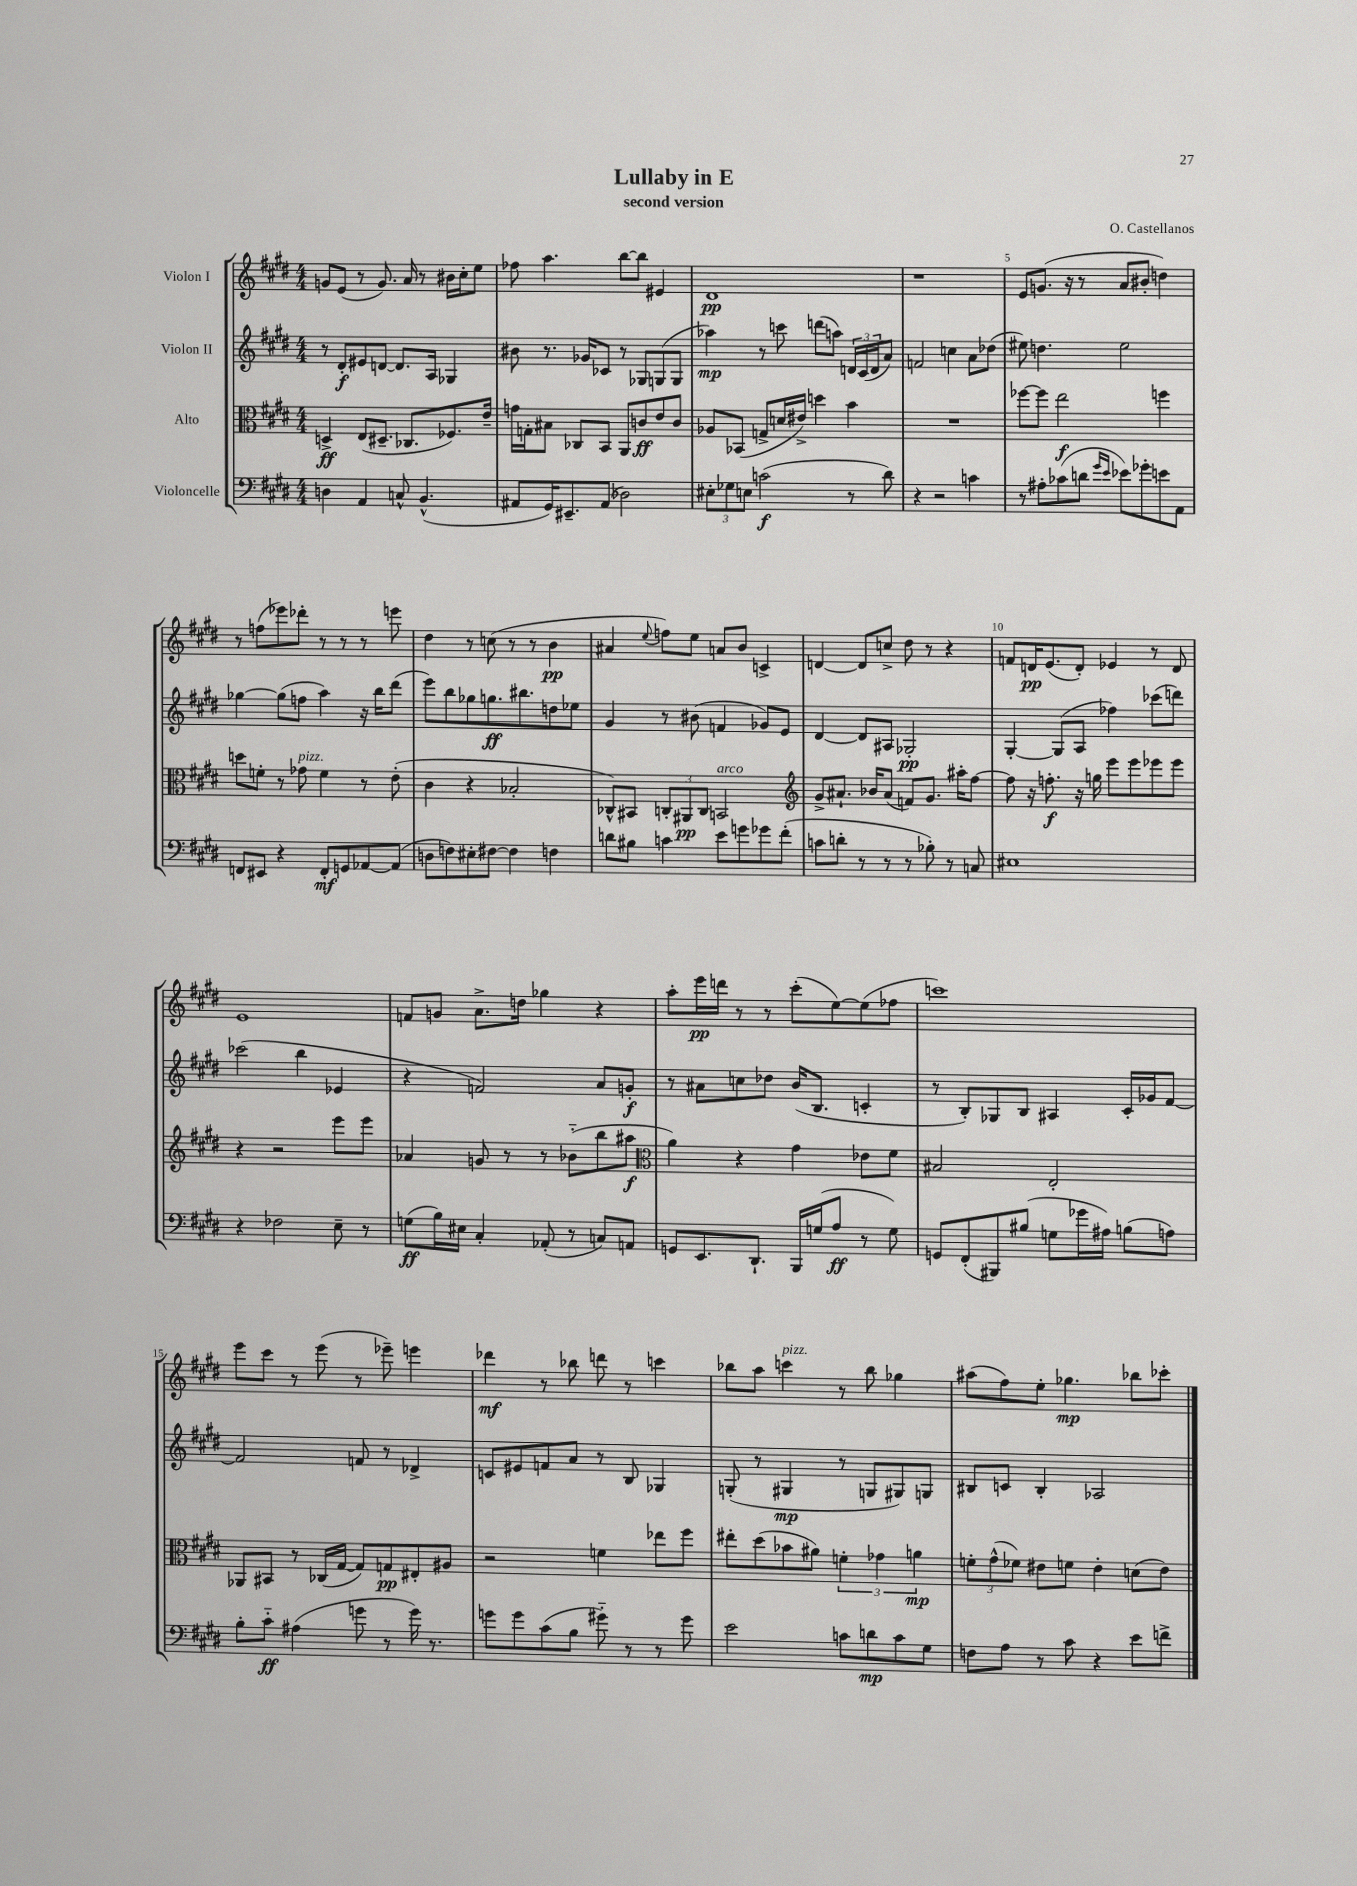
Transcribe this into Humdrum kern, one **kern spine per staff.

**kern	**kern	**kern	**kern
*staff4	*staff3	*staff2	*staff1
*clefF4	*clefC3	*clefG2	*clefG2
*k[f#c#g#d#]	*k[f#c#g#d#]	*k[f#c#g#d#]	*k[f#c#g#d#]
*M4/4	*M4/4	*M4/4	*M4/4
4D	4D^	8r	8g
.	.	8d#'	(8e
4AA	(8E	8e#	8r
.	8.D#~	[8d	8.g)
8C^^	.	8.d]	.
.	8.C-	.	16a
(4.BB^^	.	.	8r
.	.	16A	.
.	8.F-)	4G-	16b#
.	.	.	16cc#'
.	.	.	8ee
.	16e~	.	.
=	=	=	=
8AA#	16g	8b#	8ff-
.	16G'	.	.
16GG#)	8B#	8.r	4.aa
8.EE#~	.	.	.
.	8C-	.	.
.	.	16g-	.
(8AA#	8BB	8c-	.
2D-)	8AA	8r	[8bb
.	8c	8G-	8bb]
.	8e	(8G	4e#
.	8c	8G	.
=	=	=	=
12E#'	8A-	4aa-)	1d#
12G-	.	.	.
.	(8BB-	.	.
12E	.	.	.
(2c	8G^	8r	.
.	16d	8ccc	.
.	16e#^)	.	.
.	4dd	(8ddd	.
.	.	8aa)	.
8r	4b	24d	.
.	.	(24c#	.
.	.	24d	.
8d#)	.	8a)	.
=	=	=	=
4r	1r	2f	1r
2r	.	.	.
.	.	4cc	.
4c	.	8a	.
.	.	(8dd-	.
=	=	=	=
8r	[8ff-	8ee#)	8e
8A#'	8ff-]	4.dd	(8.g
(8c-	2ee	.	.
.	.	.	16r
8d	.	.	8r
16qqg#	.	.	.
16qqe	.	.	.
8e-)	.	2ee#	8a
8g-'	.	.	8b#'
8e	4ff	.	4dd)
8AA	.	.	.
=	=	=	=
8FF	8dd	[4gg-	8r
8EE#	8f'	.	(8ff
4r	8r	(8gg-]	8eee-)
.	8g-	8ff	8ddd-'
8FF'	4f	4aa)	8r
8GG	.	.	8r
[8AA-	8r	16r	8r
.	.	16bb	.
(8AA-]	(8e'	(8ddd#	8eee
=	=	=	=
8D	4c#	8eee)	4dd#
8F)	.	8bb	.
8E#'	4r	8gg-	8r
[8F#	.	8.gg	(8cc
4F#]	2B-'	.	8r
.	.	8.bb#	.
.	.	.	8r
4F	.	8dd	4b
.	.	8ee-	.
=	=	=	=
8d	8C-^^)	4g#	4a#
8B#	8BB#	.	.
.	.	.	8qqee
4c	12C'	8r	8ff)
.	12AA#	.	.
.	.	(8b#	8ee
.	12C	.	.
8e	2BB	4f	8a
8g	.	.	8b
8g-	.	8g-)	4c^
(8f#'	.	8e	.
=	=	=	=
*	*clefG2	*	*
8c	8g#^	[4d#	[4d
8d'	8.a#`	.	.
8r	.	8d#]	8d]
.	16b-	.	.
8r	(8a#	8A#	8cc^
8r	8f)	2G-'	8dd#
8B-')	8.g#	.	8r
8r	.	.	4r
.	16aa#'	.	.
8C	[8ff#	.	.
=	=	=	=
1E#	8ff#]	[4G#'	8f
.	16r	.	16d
.	8.ff'	.	(8.e
.	.	(8G#]	.
.	16r	8A	8d')
.	16gg	.	.
.	8eee	4ff-)	4e-
.	8eee	.	.
.	8eee-	(8ccc-	8r
.	8eee-	8ddd)	8d
=	=	=	=
4r	4r	(2ccc-	1e
2F-	2r	.	.
.	.	4bb	.
8E~	8eee	4e-	.
8r	8eee	.	.
=	=	=	=
(8G	4a-	4r	8f
16B)	.	.	8g
16E#	.	.	.
4C#'	8g	2f)	8.a^
.	8r	.	.
.	.	.	16dd
(8AA-'	8r	.	4gg-
8r	(8b-'~	.	.
8C)	8bb	8a	4r
8AA	8aa#	8g'	.
=	=	=	=
*	*clefC3	*	*
8GG	4a)	8r	8aa'
8.EE	.	8a#	16eee
.	.	.	16ddd
.	4r	8cc	8r
8.DD#`	.	.	.
.	.	8dd-	8r
16BBB	4g#	(16b	(8ccc#'
(16G	.	8.B	.
8A	.	.	[8ee)
8r	8e-	4c'	(8ee]
8G)	8f#	.	8ff-
=	=	=	=
8GG	2B#	8r	1ccc)
(8FF#'	.	8B')	.
8BBB#)	.	8G-	.
(8B#	.	8B	.
8G	2E'	4A#	.
16g-	.	.	.
16A#)	.	.	.
(8B	.	16c#'	.
.	.	16g-	.
8A)	.	[8f#	.
=	=	=	=
8B'	8AA-	2f#]	8eee
8c#'~	8BB#	.	8ccc#
(4A#	8r	.	8r
.	(16C-	.	(8eee
.	[16G#	.	.
8g	8G#])	8f	8r
8r	8G	8r	8eee-~)
16g)	8E#'	4d-^	4eee
8.r	.	.	.
.	8A#	.	.
=	=	=	=
8g	2r	8c	4ddd-
8g	.	8e#	.
(8c#	.	8f	8r
8B	.	8a	8bb-
8g#'~)	4f	8r	8ddd
8r	.	8B	8r
8r	8ee-	4G-	4ccc
8g#	8ff#	.	.
=	=	=	=
2e	8ee#'	(8G'	8bb-
.	(8dd#	8r	8aa
.	8b-	4G#	4ccc
.	8a#)	.	.
8c	6f'	8r	8r
8d	.	8G	8bb-
.	6g-	.	.
8c	.	8G#)	4gg-
.	6a	.	.
8G#	.	8G	.
=	=	=	=
8F	12f'	8B#	(8aa#
.	(12g#^^	.	.
8A	.	8c	8ff#)
.	12f-)	.	.
8r	8e#	4B#'	8ee'
8c#	8f	.	4.gg-
4r	4e#'	2A-	.
8e	(8d	.	8bb-
8f^	8e#)	.	8ccc-'
==	==	==	==
*-	*-	*-	*-
